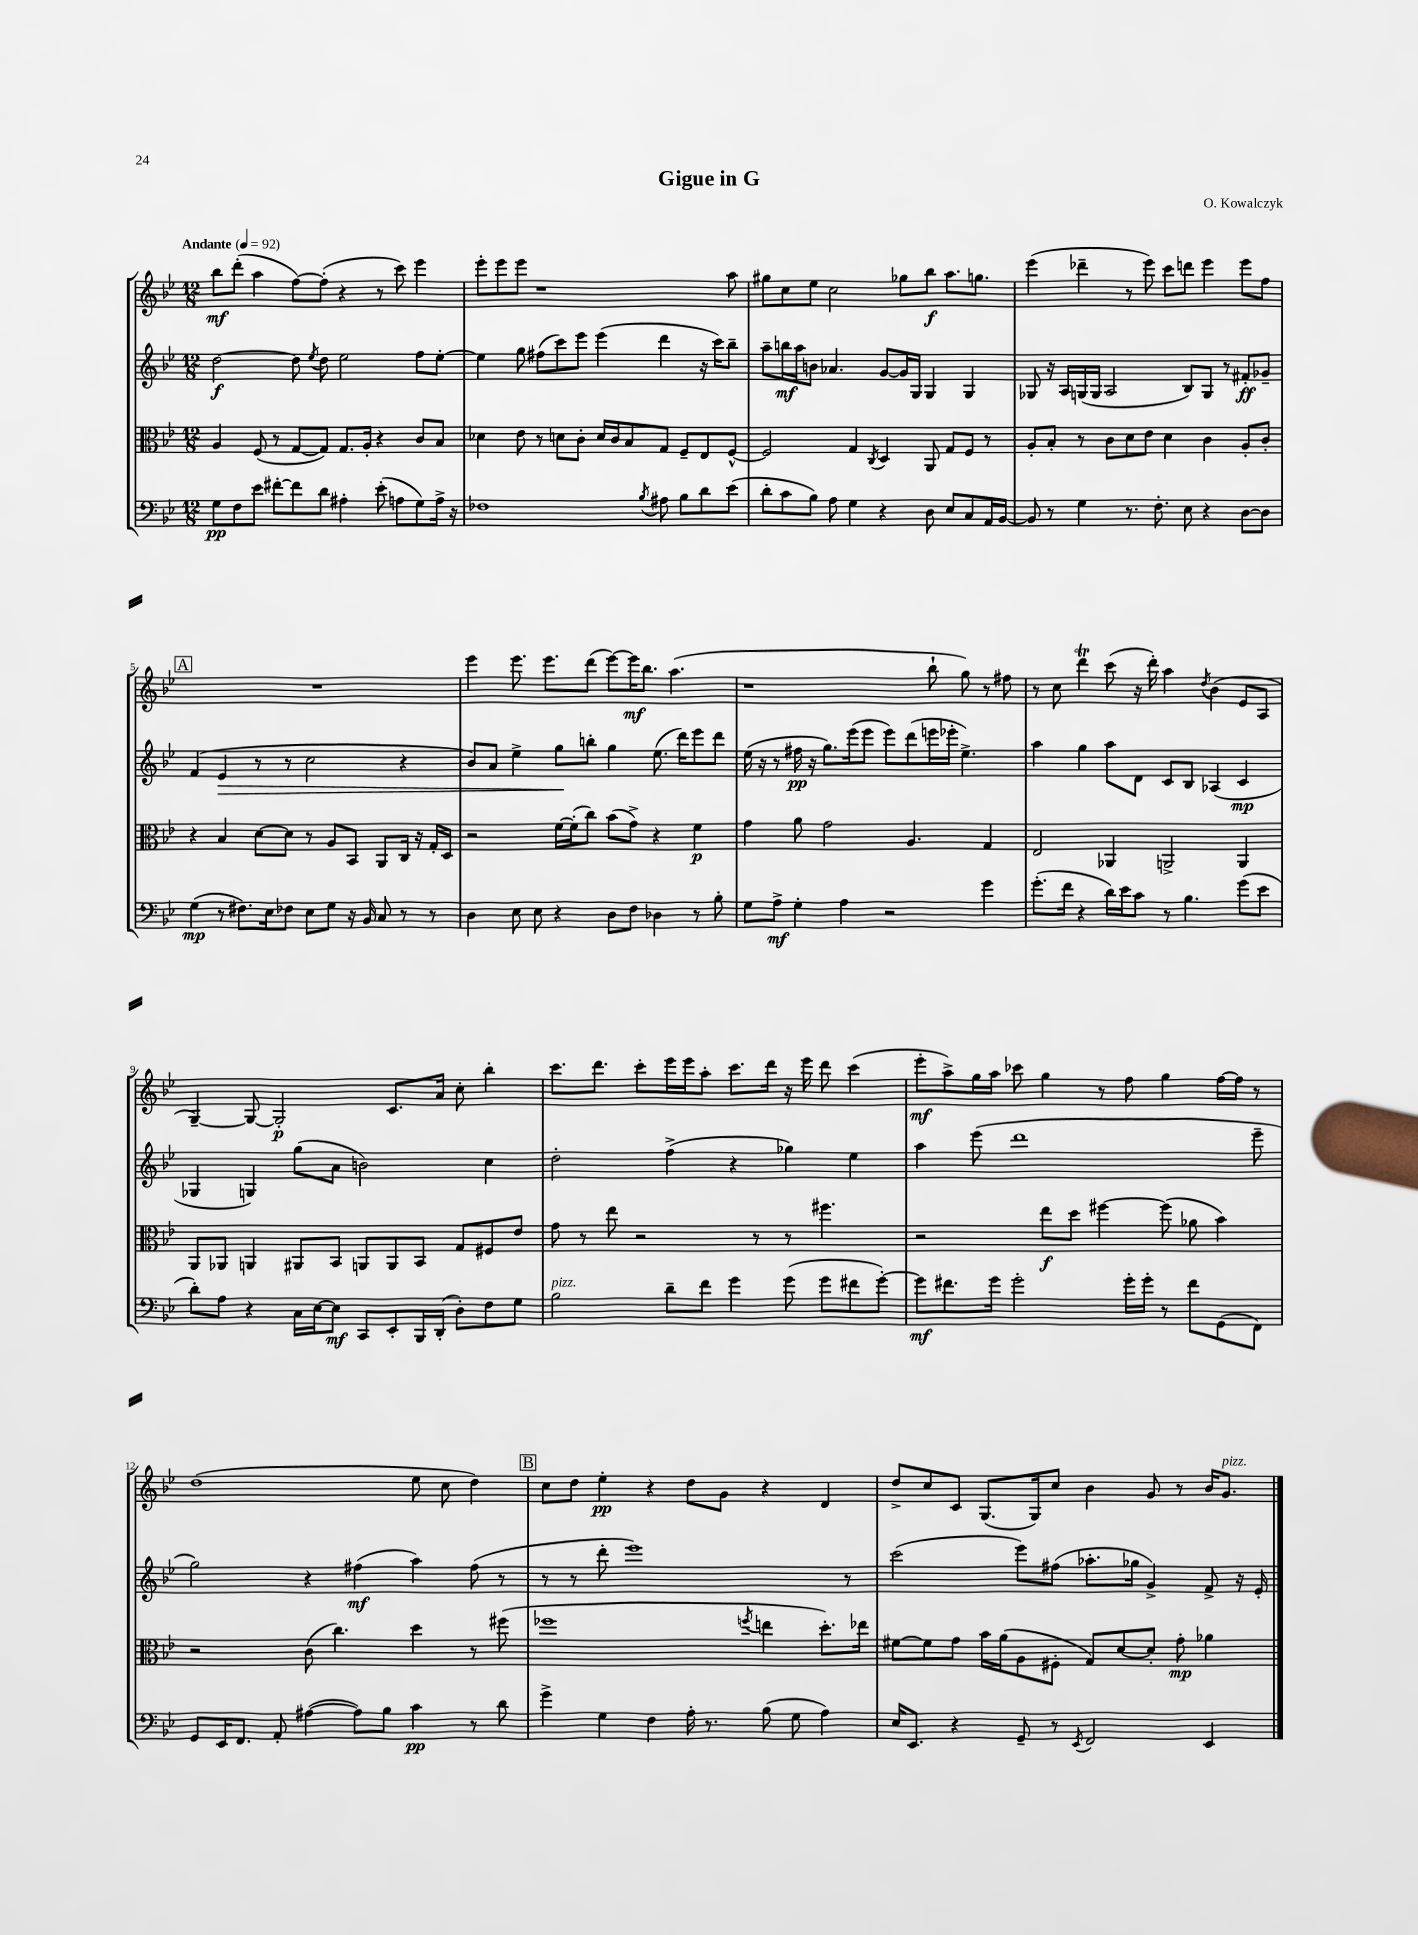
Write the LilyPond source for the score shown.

\header { title = "Gigue in G" composer = "O. Kowalczyk" }
<<
\new StaffGroup <<
\new Staff = "s0" {
    \clef treble \key bes \major \numericTimeSignature \time 12/8 \tempo "Andante" 4 = 92
    \autoBeamOff bes''8[\mf d'''8]-.( a''4 f''8[~) f''8]-.( r4 r8 c'''8) ees'''4 |
    ees'''8[-. ees'''8 ees'''8] r1 a''8 |
    gis''8[ c''8 ees''8] c''2 ges''8[ bes''8]\f a''8.[ g''8.] |
    ees'''4( des'''4-- r8 ees'''8) c'''8[ d'''8] ees'''4 ees'''8[ f''8] |
    \mark \markup { \box "A" } R1. |
    ees'''4 ees'''8. ees'''8.[ d'''8]( ees'''8[~) ees'''16\mf bes''8.] a''4.( |
    r1 bes''8-! g''8) r8 fis''8 |
    r8 c''8 d'''4\trill c'''8( r16 d'''16-.) a''4 \acciaccatura { d''8 } bes'4( ees'8[ a8] |
    g4~--) g8~ g2-.\p c'8.[ a'16] c''8-. bes''4-. |
    c'''8.[ d'''8.] c'''8[-. ees'''16 ees'''16 a''8]-. c'''8.[ d'''16] r16 ees'''16 d'''8 c'''4( |
    ees'''8[-.\mf a''8->) g''16 a''16] ces'''8 g''4 r8 f''8 g''4 f''16[~ f''16] r8 |
    d''1( ees''8 c''8 d''4) |
    \mark \markup { \box "B" } c''8[ d''8] ees''4-.\pp r4 d''8[ g'8] r4 d'4 |
    d''8[-> c''8 c'8] g8.[( g16) c''8] bes'4 g'8 r8 bes'16[ g'8.]^\markup { \italic "pizz." } \bar "|." |
}
\new Staff = "s1" {
    \clef treble \key bes \major \numericTimeSignature \time 12/8
    \autoBeamOff d''2~\f d''8 \acciaccatura { ees''8 } d''8 ees''2 f''8[ ees''8]~-. |
    ees''4 g''8 fis''8[( c'''8) ees'''8] ees'''4( d'''4 r16 c'''16[) bes''8]-- |
    a''8[-- b''16\mf a''16 b'8] aes'4. g'8[~ g'16 g16] g4 g4 |
    ges8 r16 a16[ g16( g16] a2 bes8[) g8] r8 fis'8[-.\ff ges'8]-- |
    \mark \markup { \box "A" } f'4( ees'4\> r8 r8 c''2 r4 |
    bes'8[) a'8] ees''4-> g''8[\! b''8]-. g''4 ees''8.( d'''16[) ees'''8 d'''8] |
    ees''16( r16 r8 fis''16\pp r16 g''8.[) ees'''16( ees'''8] ees'''8[) d'''8( e'''16 ees'''16]-. ees''4.->) |
    a''4 g''4 a''8[ d'8] c'8[ bes8] aes4( c'4\mp |
    ges4 g4) g''8[( a'8] b'2) c''4 |
    d''2-. f''4->( r4 ges''4) ees''4 |
    a''4 ees'''8( d'''1 ees'''8-- |
    g''2) r4 fis''4\mf( a''4) fis''8( r8 |
    \mark \markup { \box "B" } r8 r8 d'''8-. ees'''1) r8 |
    c'''2( ees'''8[) fis''8]( aes''8.[-. ges''16] g'4->) f'8-> r16 ees'16-. \bar "|." |
}
\new Staff = "s2" {
    \clef alto \key bes \major \numericTimeSignature \time 12/8
    \autoBeamOff a4 f8( r8 g8[~ g8]) g8.[ a16]-. r4 c'8[ bes8] |
    des'4 ees'8 r8 d'8[ c'8]-. d'16[ c'16 bes8 g8] f8[-- ees8 f8]~-^ |
    f2 g4 \acciaccatura { c8 } d4 a,8 g8[ f8] r8 |
    a8[-. bes8]-. r8 c'8[ d'8 ees'8] d'4 c'4 a8[-. c'8]-. |
    \mark \markup { \box "A" } r4 bes4 d'8[~ d'8] r8 a8[ bes,8] a,8[ c16] r16 g16[-. d16] |
    r2 f'16[~ f'16-.( c''8]) bes'8[( g'8]->) r4 f'4\p |
    g'4 a'8 g'2 a4. g4 |
    ees2 aes,4 a,2-> a,4 |
    a,8[ aes,8] a,4 ais,8[ bes,8] a,8[ a,8 bes,8] g8[ fis8 ees'8] |
    g'8 r8 ees''8 r2 r8 r8 fis''4. |
    r2 ees''8[\f d''8] fis''4~ fis''8( aes'8 bes'4) |
    r2 c'8( c''4.) d''4 r8 fis''8( |
    \mark \markup { \box "B" } fes''1 \acciaccatura { f''8 } e''4 d''8.[-.) ees''16] |
    fis'8[~ fis'8 g'8] bes'16[ a'16( a8 fis8]-. g8[) d'8~ d'8]-. g'8-.\mp aes'4 \bar "|." |
}
\new Staff = "s3" {
    \clef bass \key bes \major \numericTimeSignature \time 12/8
    \autoBeamOff g8[\pp f8 ees'8] fis'8[~-. fis'8 d'8] ais4-. ees'8-.( a8[ g8) a16]-> r16 |
    fes1 \acciaccatura { bes8 } ais8 bes8[ d'8 ees'8]( |
    d'8[-. c'8 bes8]) a8 g4 r4 d8 ees8[ c8 a,16 bes,16]~ |
    bes,8 r8 g4 r8. f8.-. ees8 r4 d8[~ d8] |
    \mark \markup { \box "A" } g4\mp( r8 fis8.[) ees16 fes8] ees8[ g8] r16 bes,16 c8 r8 r8 |
    d4 ees8 ees8 r4 d8[ f8] des4 r8 bes8-. |
    g8[ a8]->\mf g4-. a4 r2 g'4 |
    g'8.[-.( f'16] r4 d'16[) ees'16 c'8] r8 bes4. g'8[( ees'8] |
    d'8[-.) a8] r4 c16[ ees16~ ees8]\mf c,8[ ees,8-. bes,,16 d,16]-.( d8[-.) f8 g8] |
    bes2^\markup { \italic "pizz." } d'8[-- f'8] g'4 g'8( g'8[ fis'8 g'8]~-.) |
    g'8[\mf fis'8. g'16] g'2-. g'16[-. g'16]-. r8 fis'8[ g,8( f,8]) |
    g,8[ ees,16 f,8.] a,8-. ais4~( ais8[) bes8] c'4\pp r8 d'8 |
    \mark \markup { \box "B" } g'4-> g4 f4 a16-. r8. bes8( g8 a4) |
    ees16[ ees,8.] r4 g,8-- r8 \acciaccatura { ees,8 } f,2 ees,4 \bar "|." |
}
>>
>>
